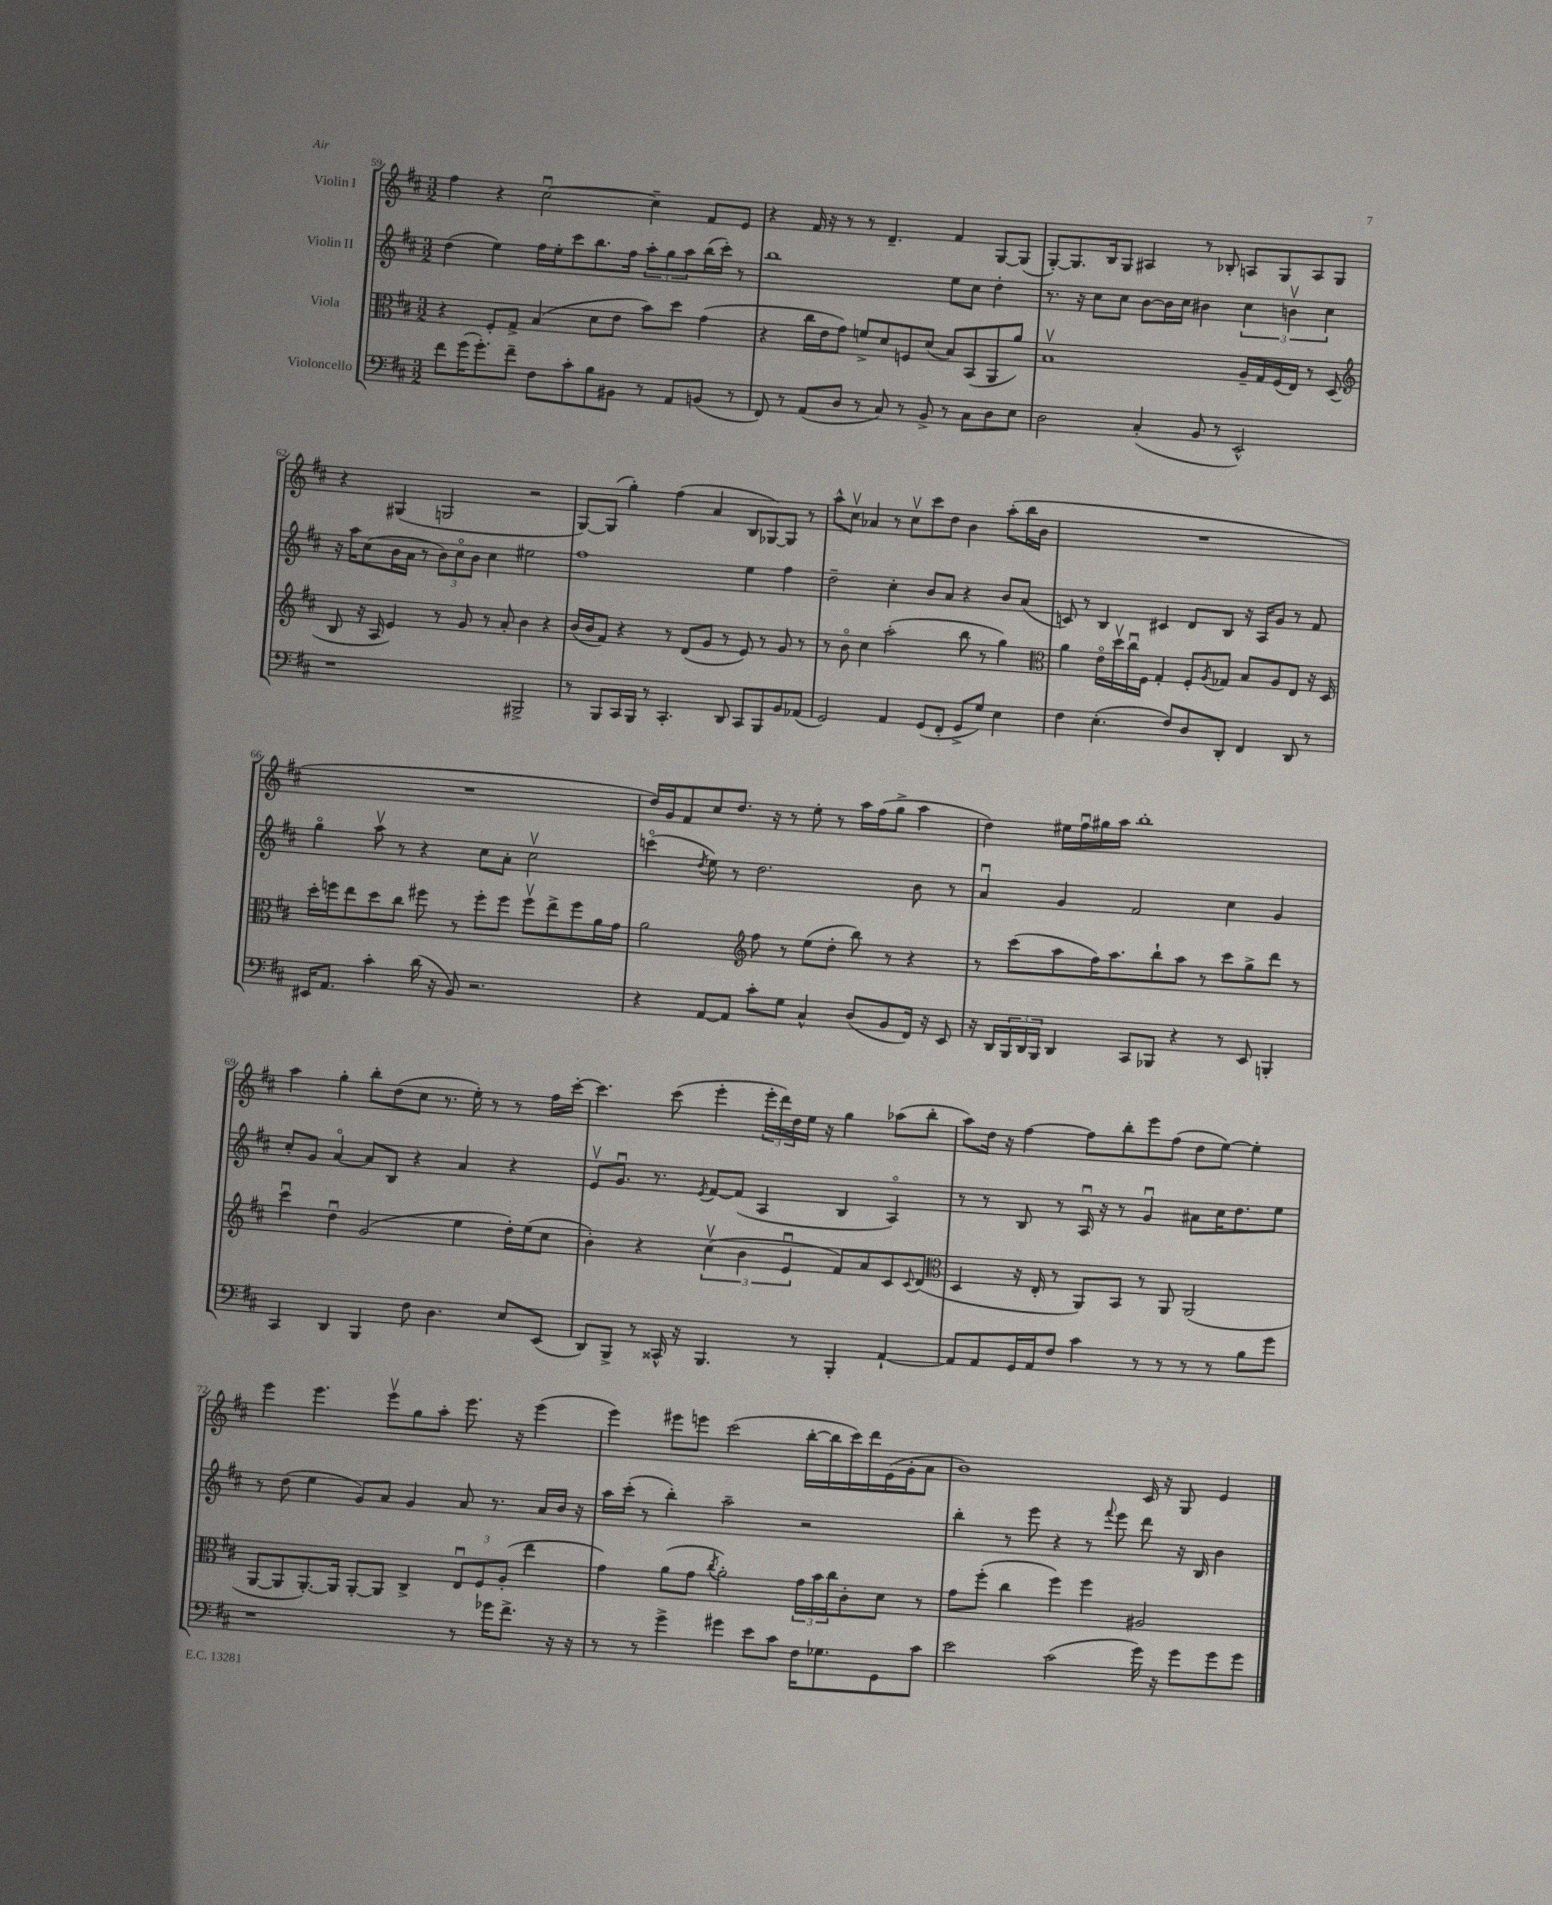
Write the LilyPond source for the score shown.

<<
\new StaffGroup <<
\new Staff = "s0" \with { instrumentName = "Violin I" } {
    \clef treble \key d \major \numericTimeSignature \time 3/2
    fis''4 r4 cis''2~\downbow cis''4-- fis'8 e'8 |
    r4 fis'16 r16 r8 r8 d'4.-- fis'4 g8~ g8( |
    g8~-.) g8. b16 g8 ais4 r8 bes8-. a8 g8 a8 g8 |
    r4 gis4( g2 r2 |
    g8~) g8( g''4-.) fis''4( a'4 b8 ges8~) ges8 r8 |
    a''8-^ cis''8\upbow aes'4 r8 cis''8\upbow cis'''8 d''8 b'4 a''8-.( b''16 b'16 |
    R1. |
    R1. |
    d''16) g'16 fis'8 cis''8 d''8. r16 r8 e''8-. r8 a''16 fis''16( g''8-> a''4 |
    d''4) eis''16 fis''16\downbow gis''16 a''16 b''1-. |
    a''4 g''4-. b''8-. d''8( cis''8 r8. e''16-.) r8 r8 fis''16 cis'''16~-. |
    cis'''4. cis'''8( e'''4-. \tuplet 3/2 { e'''16-. d'''16) d''16 } e''16 r16 g''4 aes''8( b''8-. |
    a''8) d''16 r16 fis''4~ fis''8 b''8-. e'''8 fis''8( d''8 e''8~) e''4-. |
    e'''4 e'''4. e'''8\upbow g''8 a''8-. e'''8. r16 e'''4( |
    e'''4) eis'''8 e'''8 cis'''2( b''16~-. b''16 cis'''16) d'''16 e'16( g'16-. a'8 |
    b'1) cis'16 r16 g8 e'4 \bar "|." |
}
\new Staff = "s1" \with { instrumentName = "Violin II" } {
    \clef treble \key d \major \numericTimeSignature \time 3/2
    d''4( e''4) fis''16 e''16-. cis'''8 b''8. fis''16 \tuplet 3/2 { a''8-. g''8 a''8 } b''16( cis'''16-.) r8 |
    b''1 e''8 cis''8 d''4-. |
    r8. r16 cis''8 cis''8 b'8~ b'16 cis''16 bis'4 \tuplet 3/2 { cis''4 b'4\upbow cis''4 } |
    r16 a''16 cis''8( b'16 a'16 r8 \tuplet 3/2 { b'8) cis''8\flageolet b'8 } cis''4 eis''2 |
    fis''1 e''4 fis''4 |
    d''2-- cis''4-. b'8 a'8 r4 b'8 a'8( |
    c'8) r8 b4 cis'4 d'8 b8 r16 a16 g'8 r8 fis'8 |
    g''4\flageolet a''8\upbow r8 r4 cis''8 a'8-. cis''2\upbow |
    c'''4\flageolet( \acciaccatura { d''8 } e''8) r8 d''2. b'8 r8 |
    a'4\downbow g'4 fis'2 cis''4 g'4 |
    cis''8-. g'8 a'4~\flageolet a'8 b8 r4 a'4 r4 |
    e'8\upbow g'8.\downbow r8. \acciaccatura { e'8 } fis'8~ fis'8( a4 b4 a4\flageolet) |
    r8 r8 b8 r8 a16\downbow r16 r8 g'4\downbow ais'8 cis''16 d''8. e''8 |
    r8 d''8( e''4 g'8) a'8 g'4 a'8 r8. a'16 b'16 r16 |
    a''16 cis'''16-.( r8 b''4-.) a''2-- r2 |
    b''4-. r8 e'''8 r4 r8 \appoggiatura { fis'''8 } e'''8 d'''8 r16 b16 b'4 \bar "|." |
}
\new Staff = "s2" \with { instrumentName = "Viola" } {
    \clef alto \key d \major \numericTimeSignature \time 3/2
    r4 fis8-. g8-> b4( d'8 e'8 b'8) d''8 g'4( |
    r4 cis''16 e'16 g'8) f'8-> d'8 f8 d'8( b8) b,8( a,8 a'8) |
    b1\upbow a16-- g16 fis16( e16) r8 d8( |
    \clef treble b8 r16 a16 e'4) r8 g'8 r8 a'8-. b'4 r4 |
    b'16( b'16 fis'8) r4 r8 d'8( g'8 r8 e'8) r8 g'8 r8 |
    r8 b'8\flageolet cis''4 a''2-.( b''8 r8 g''4) |
    \clef alto a'4 e'16\flageolet d''16\upbow cis''16\downbow fis16 g4-. fis8-. \acciaccatura { a8 } ges8 b8 a8 e8 r16 d16 |
    d''16-. f''16 e''8 d''8 cis''8 fis''8 r8 fis''8-. fis''8 fis''8\upbow e''8-> fis''8 a'16 g'16 |
    a'2 \clef treble fis''8 r8 e''8( d''8-. b''8) r8 r4 |
    r8 cis'''8( a''8 fis''16) a''8. b''8-! a''8 r8 cis'''8 g''8-> d'''8 r8 |
    cis'''4\downbow d''4\downbow g'2( e''4 d''16-.) e''16( cis''8 |
    b'4-.) r4 \tuplet 3/2 { cis''4\upbow( b'4 e'4\downbow } fis'8) a'8 cis'8 \appoggiatura { cis'8 } d'8( |
    \clef alto d4 r16 e16-. r8 a,8) b,8 r8 a,8 a,2( |
    a,8~ a,8 a,8.~-.) a,16 a,8~-. a,8 cis4-> \tuplet 3/2 { e8\downbow fis8 a8-.( } e''4 |
    g'4) a'8( g'8 \acciaccatura { cis''8 } a'2-.) \tuplet 3/2 { g'16 b'16 cis''16 } cis'8-. d'8 r8 |
    g'8 fis''8-.( cis''4 fis''4) fis''4 ais2 \bar "|." |
}
\new Staff = "s3" \with { instrumentName = "Violoncello" } {
    \clef bass \key d \major \numericTimeSignature \time 3/2
    fis'8 g'16( g'8.-.) fis'8-- fis8 cis'8-. b8 bis,8 r8 a,8 b,8( r8 |
    fis,8) r8 a,8( d8 r8 cis8) r8 b,8-> r8 cis8 d8 e8 |
    d2 cis4-.( b,8 r8 e,2-^) |
    r1 bis,,2-> |
    r8 b,,8 cis,16 b,,16 r8 cis,4.-. d,8 cis,8 b,,8 b,8 aes,8( |
    g,2) a,4 g,8( fis,8-. g,8-> g8) e4 |
    fis4 e4.-.( fis8) d8 d,8-. fis,4 d,8 r8 |
    eis,16 a,8. cis'4-. d'16( r16 b,8) r2. |
    r4 a,8~ a,8 cis'8-. g8 cis4-^ d8( b,8 fis,16) r16 e,8 |
    r16 d,16 \tuplet 3/2 { b,,16 d,16 b,,16 } d,4 cis,8 bes,,8 r4 r8 e,8 b,,4-. |
    cis,4 d,4 b,,4 fis8 d4. e8 e,8( |
    d,8) b,,8-> r8 cisis,16-^ r16 b,,4. r8 b,,4-. a,4~-! |
    a,8 a,8 g,16 a,16 fis8 cis'4 r8 r8 r8 r8 b8 g'8 |
    r1 r8 ges'16 fis'8.-> r16 r16 |
    r8 r8 g'4-> gis'4 e'8 cis'8 fis16 ges8. g,8 cis'8 |
    e'2 cis'2( g'16) r16 g'8 g'8 g'8 \bar "|." |
}
>>
>>
\layout { \context { \Score currentBarNumber = #59 } }
